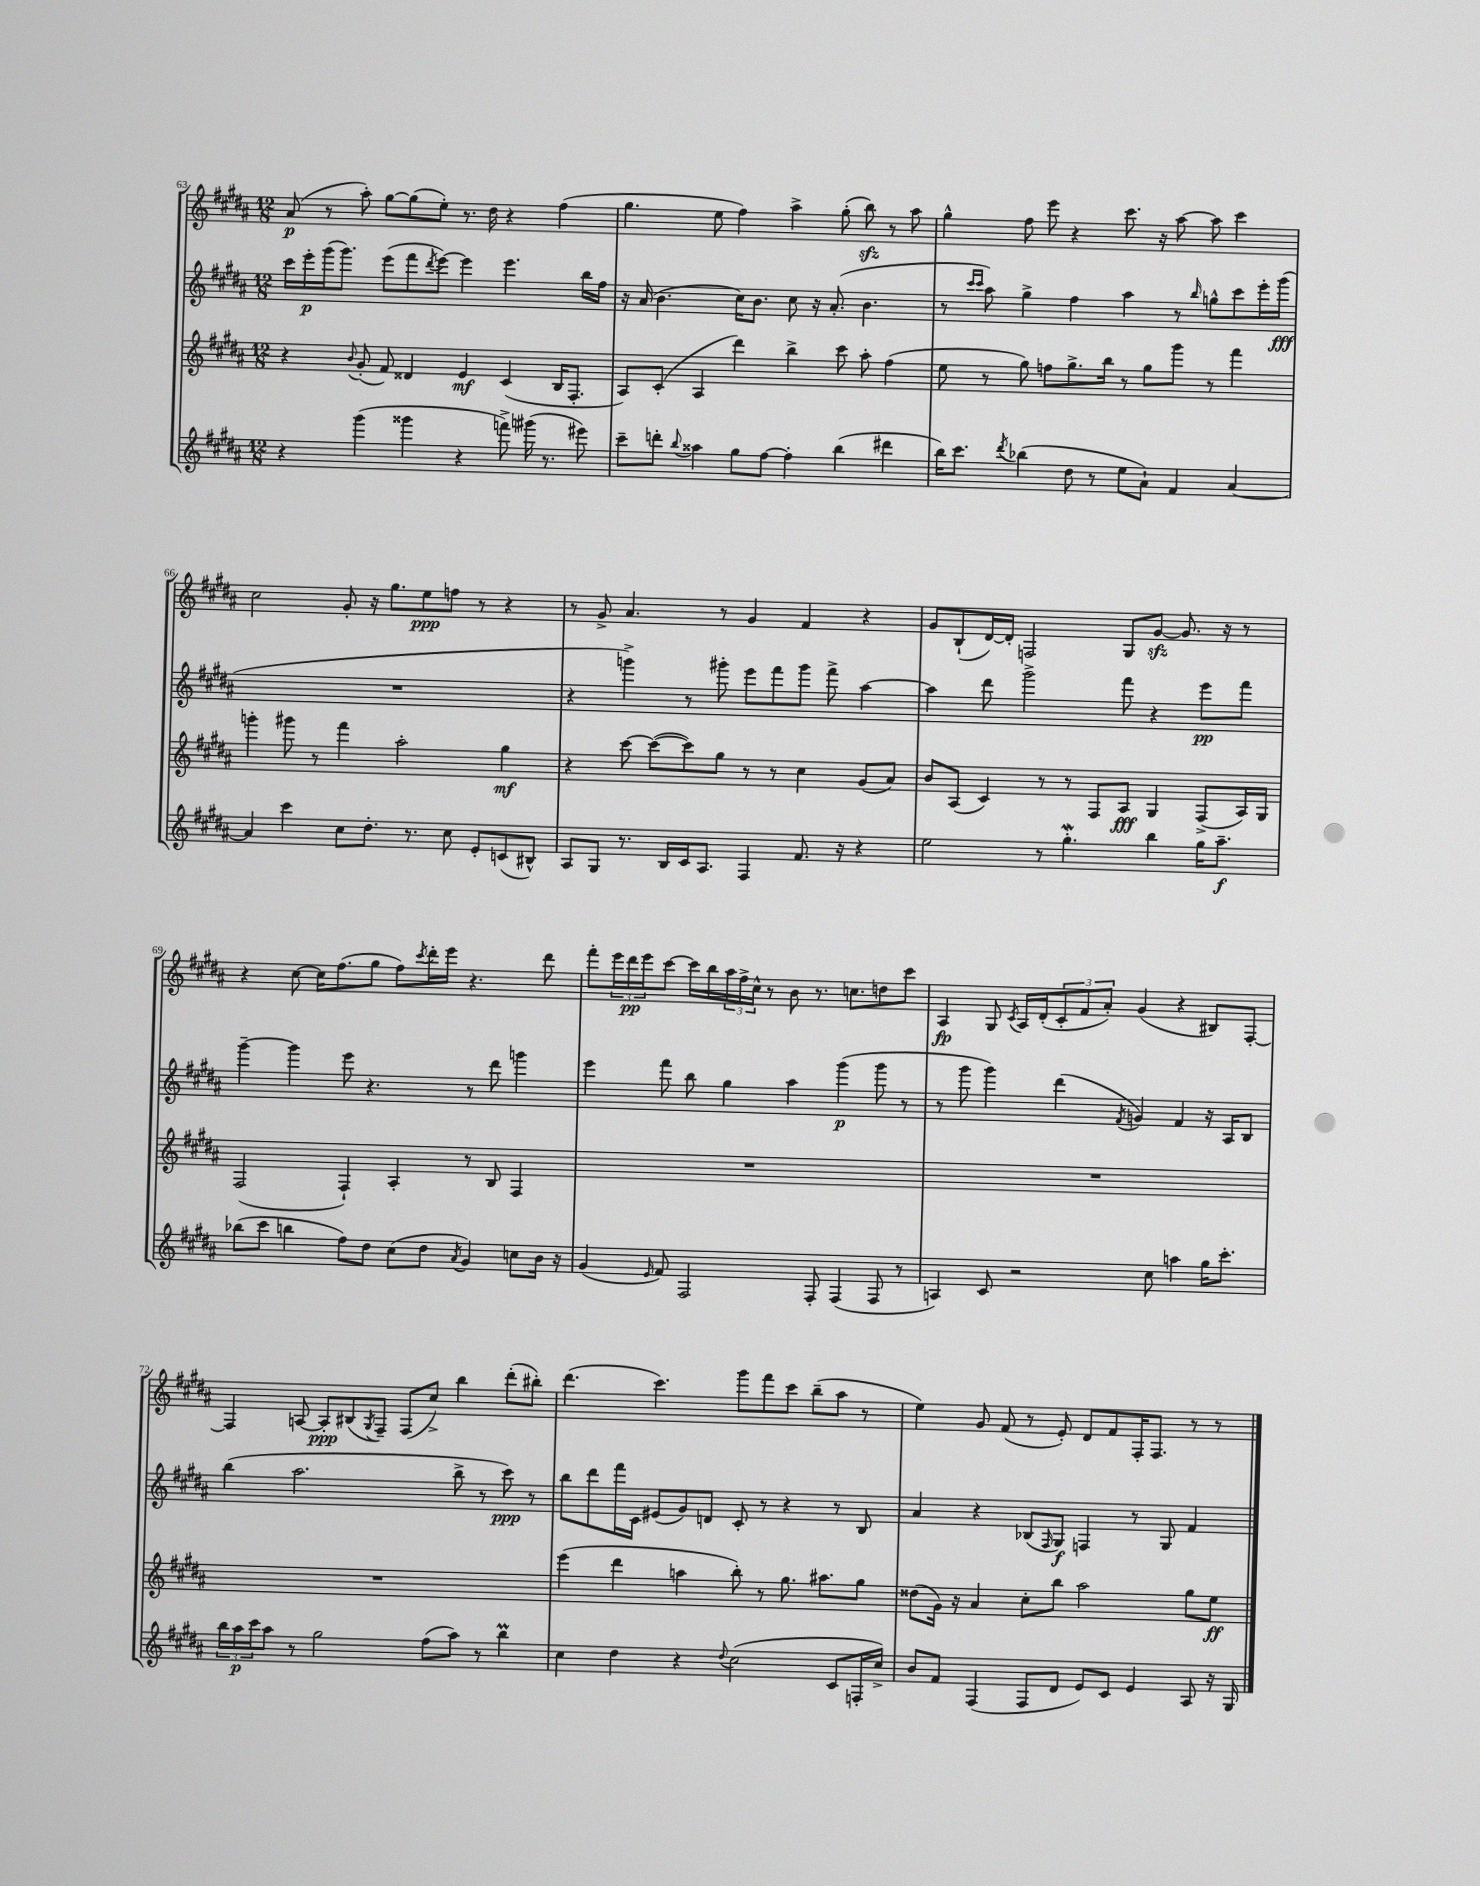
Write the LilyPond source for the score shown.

<<
\new StaffGroup <<
\new Staff = "s0" {
    \clef treble \key b \major \numericTimeSignature \time 12/8
    ais'8\p( r8 ais''8-.) gis''8~ gis''8( e''8-.) r8. dis''16 r4 fis''4( |
    gis''4. e''8 fis''4) ais''4-> gis''8-.( b''8\sfz) r8 ais''8 |
    gis''4-^ fis''8 e'''8 r4 cis'''8. r16 ais''8~ ais''8 cis'''4 |
    cis''2 gis'8-. r16 gis''8. e''8\ppp f''8 r8 r4 |
    r8 gis'8-> ais'4. r8 gis'4 fis'4 r4 |
    gis'8 b8-!( dis'16~) dis'16-. f2 gis8 gis'8~\sfz gis'8. r16 r8 |
    r4 cis''8~ cis''16 fis''8.( gis''8 fis''8) \acciaccatura { cis'''8 } dis'''16-. e'''16 r4. dis'''8 |
    fis'''8-. \tuplet 3/2 { e'''16 dis'''16\pp e'''16 } cis'''8~ cis'''16 b''16 \tuplet 3/2 { ais''16 fis''16-> cis''16-^ } r8 b'8 r8. c''8. d''8 cis'''8 |
    ais4\fp gis8 \acciaccatura { cis'8 } ais16 dis'16-.( \tuplet 3/2 { cis'8-. fis'8 ais'8-.) } gis'4( r4 bis8) fis8~-. |
    fis4 a8~ a8-.\ppp bis8( \acciaccatura { gis8 } fis8--) fis8( cis''8->) b''4 dis'''8-.( bis''8-.) |
    dis'''4.( cis'''4.) gis'''8 fis'''8 cis'''8 b''8--( ais''8 r8 |
    e''4) gis'8 fis'8( r8 e'8-.) dis'8 fis'8 fis16-. fis8. r8 r8 \bar "|." |
}
\new Staff = "s1" {
    \clef treble \key b \major \numericTimeSignature \time 12/8
    cis'''16 e'''16-.\p gis'''16( gis'''8.) e'''8( fis'''8 \acciaccatura { dis'''8 } e'''8~) e'''4 e'''4. b''16 fis''16 |
    r16 ais'16( b'4. cis''16) b'8. cis''8 r16 ais'8.-.( b'4. |
    r8 \grace { cis'''16 cis'''16 } ais''8) gis''4-> fis''4 ais''4 r8 \grace { b''16 } g''8-^ cis'''8 e'''16-. gis'''16\fff( |
    R1. |
    r4 g'''4->) r8 gis'''8-. e'''8 fis'''8 gis'''8 fis'''8-> ais''4~ |
    ais''4 dis'''8 gis'''2-> fis'''8 r4 e'''8\pp fis'''8 |
    gis'''4~-- gis'''4 e'''8 r4. r8 dis'''8 g'''4 |
    e'''4 fis'''8 b''8 gis''4 ais''4 gis'''4\p( gis'''8 r8 |
    r8 gis'''8 gis'''4) dis'''4( \acciaccatura { fis'8 } g'4) fis'4 r16 ais16 b8 |
    b''4( ais''2. b''8-> r8 cis'''8\ppp) r8 |
    b''8 dis'''8 fis'''16 cis'16 eis'8( gis'8) d'8 cis'8-. r8 r4 r8 b8 |
    ais'4 r4 bes8( \grace { fis16 } gis8\f) f4 r8 gis8 fis'4 \bar "|." |
}
\new Staff = "s2" {
    \clef treble \key b \major \numericTimeSignature \time 12/8
    r4 \appoggiatura { b'8 } gis'8-.( fis'8) disis'4 e'4\mf cis'4( b16 fis8.-. |
    ais8) cis'8-.( ais4 dis'''4) b''4-> cis'''8 ais''8-. fis''4( |
    e''8 r8 gis''8) f''8 gis''8.-> b''16 r8 gis''8 gis'''8 r8 fis'''4 |
    g'''4-. gis'''8 r8 fis'''4 ais''2-. gis''4\mf |
    r4 cis'''8~ cis'''8~( cis'''8) gis''8 r8 r8 cis''4 gis'8( ais'8) |
    b'8 ais8( cis'4) r8 r8 fis8 ais8\fff gis4 fis8->( ais16) gis16 |
    fis2( fis4-!) ais4-. r8 b8 fis4 |
    R1. |
    R1. |
    R1. |
    e'''4( dis'''4 a''4 b''8-.) r8 gis''8. ais''8. gis''8 |
    disis''8( gis'16) r16 ais'4 cis''8-. b''8 ais''2 gis''8 e''8\ff \bar "|." |
}
\new Staff = "s3" {
    \clef treble \key b \major \numericTimeSignature \time 12/8
    r4 gis'''4( gisis'''4 r4 f'''8->) gis'''16( r8. eis'''8) |
    cis'''8-- d'''8-. \appoggiatura { b''8 } aisis''4 gis''8 fis''8~ fis''4-. b''4( dis'''4 |
    b''16) cis'''8. \acciaccatura { dis'''8 } bes''4( dis''8 r8 e''8 ais'8-!) fis'4 ais'4~ |
    ais'4 cis'''4 cis''8 dis''8.-. r8. cis''8 e'8-. c'8( bis8-^) |
    ais8 gis8 r8. b16 cis'16 ais8. fis4 fis'8. r16 r4 |
    e''2 r8 gis''4.-.\mordent b''4 gis''16 ais''8.--\f |
    bes''8( cis'''8 b''4 fis''8) dis''8 cis''8( dis''8 \acciaccatura { ais'8 } gis'4) c''8 b'16 r16 |
    gis'4( \grace { e'16 } fis'8) fis2 fis8-. fis4( fis8 r8 |
    a4) cis'8 r2 cis''8 a''4 gis''16 cis'''8.-. |
    \tuplet 3/2 { b''16 ais''16\p cis'''16 } ais''8 r8 gis''2 fis''8( ais''8) r8 b''4\prall |
    cis''4 dis''4 r4 \appoggiatura { dis''8 } cis''2( cis'8 f16-. cis''16->) |
    b'8 fis'8 fis4( fis8 dis'8 e'8) cis'8 e'4 ais8 r16 gis16 \bar "|." |
}
>>
>>
\layout { \context { \Score currentBarNumber = #63 } }
